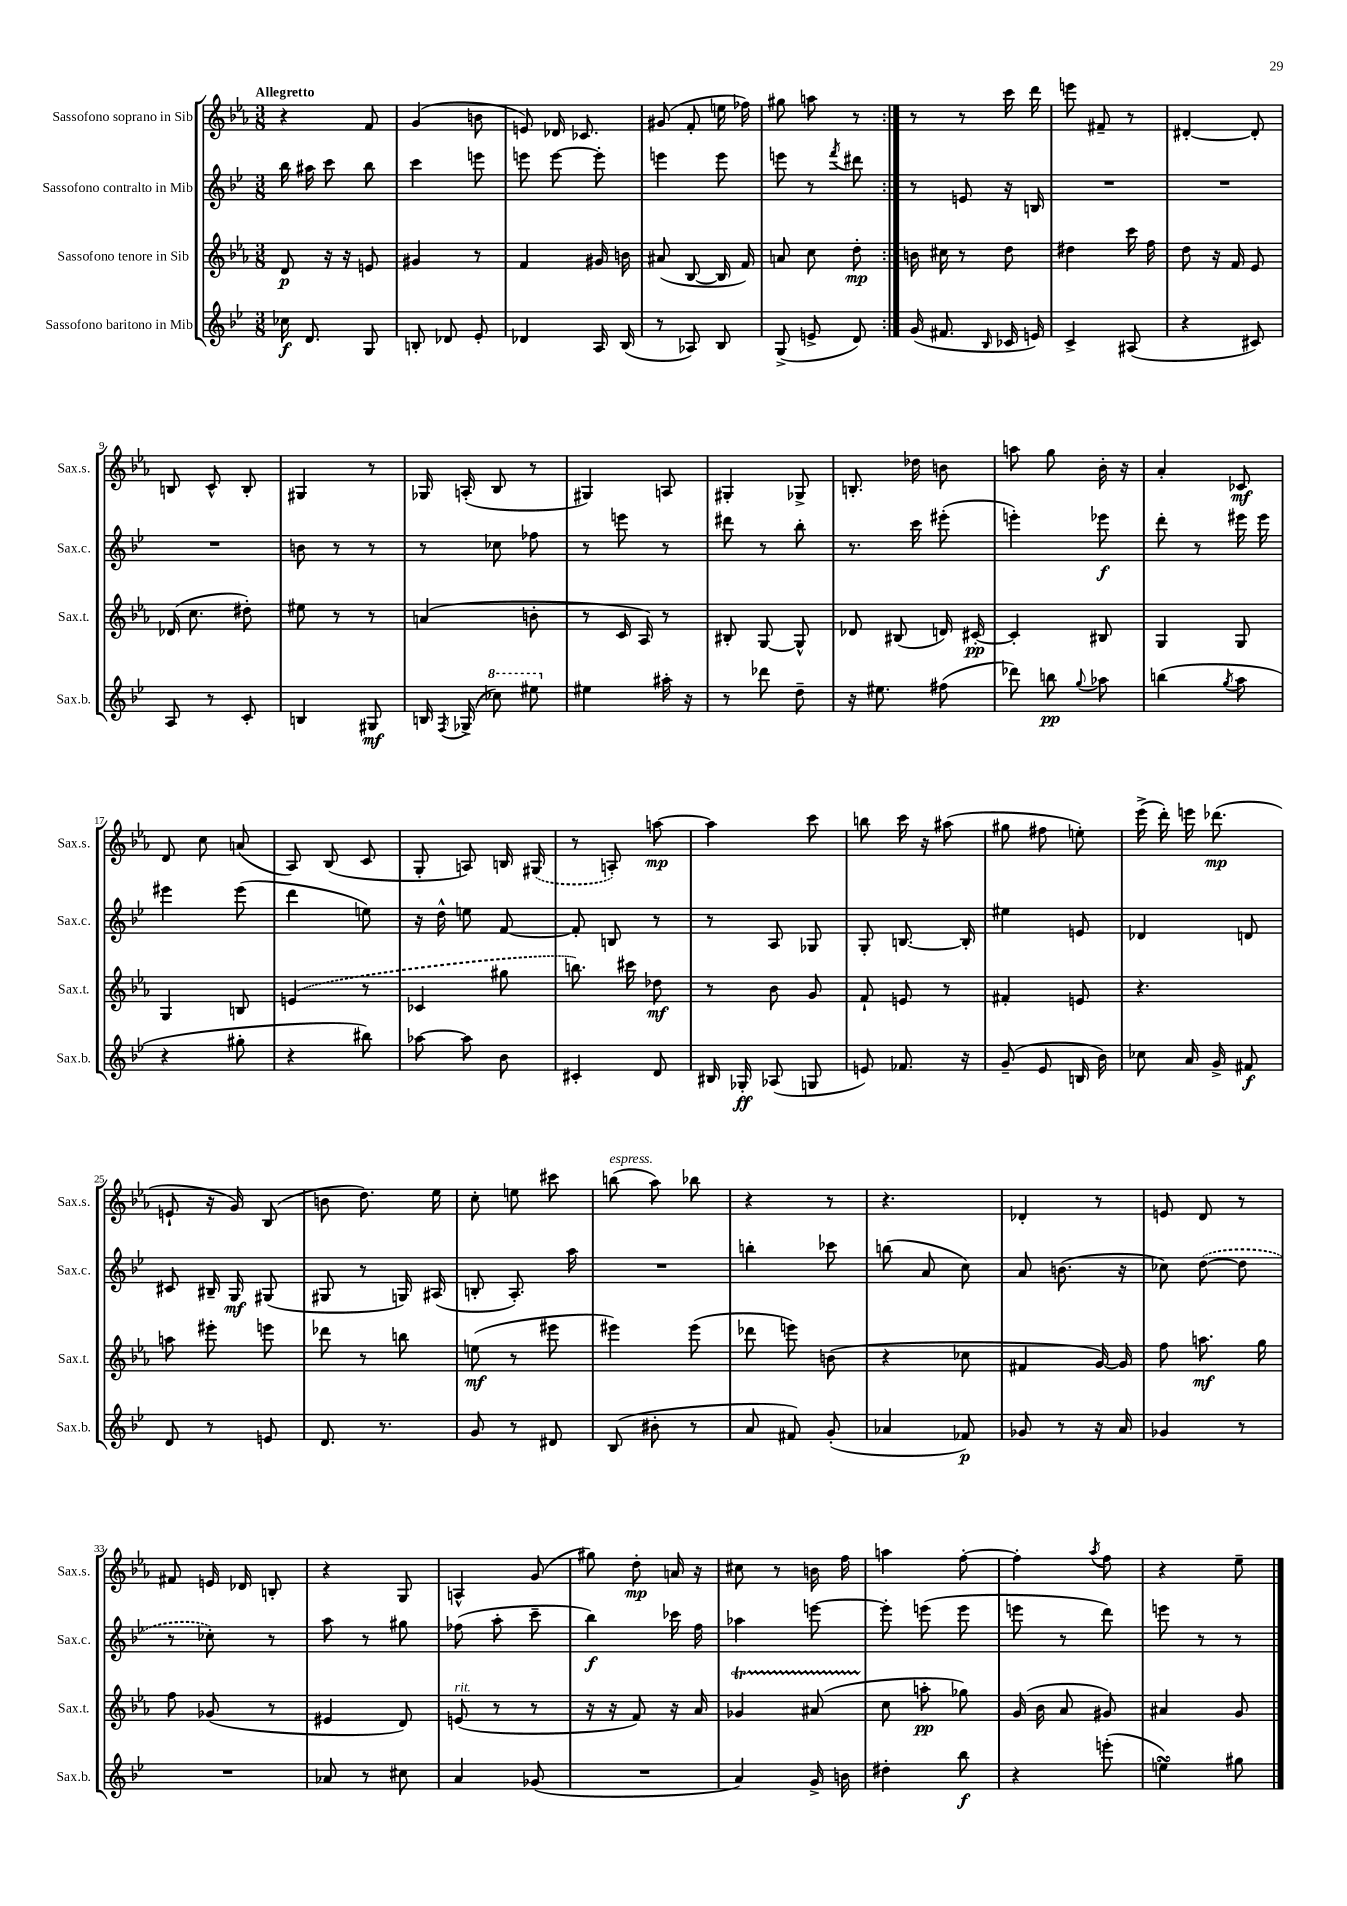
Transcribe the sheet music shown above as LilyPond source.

<<
\new StaffGroup <<
\new Staff = "s0" \with { instrumentName = "Sassofono soprano in Sib" shortInstrumentName = "Sax.s." } {
    \clef treble \key ees \major \numericTimeSignature \time 3/8 \tempo "Allegretto"
    \autoBeamOff \repeat volta 2 { r4 f'8 |
    g'4( b'8 |
    e'8) des'16 ces'8. |
    gis'8( f'8-. e''16 fes''16) |
    gis''8 a''8 r8 | }
    r8 r8 c'''16 d'''16 |
    e'''8 fis'8-- r8 |
    dis'4~-. dis'8-. |
    b8 c'8-^ b8-. |
    gis4 r8 |
    ges16 a16-.( bes8 r8 |
    gis4) a8 |
    gis4-. ges8-> |
    b8.-. des''16 b'8 |
    a''8 g''8 bes'16-. r16 |
    aes'4-. ces'8\mf |
    d'8 c''8 a'8( |
    aes8) bes8( c'8 |
    g8-. a8) b16 \once \slurDashed gis16( |
    r8 a8-.) a''8~\mp |
    a''4 c'''8 |
    b''8 c'''16 r16 ais''8( |
    gis''8 fis''8 e''8-.) |
    ees'''16->( d'''16-.) e'''16 des'''8.\mp( |
    e'8-! r16 g'16) bes8( |
    b'8 d''8.) ees''16 |
    c''8-. e''8 cis'''8 |
    b''8^\markup { \italic "espress." }( aes''8) bes''8 |
    r4 r8 |
    r4. |
    des'4-. r8 |
    e'8 d'8 r8 |
    fis'8 e'16 des'16 b8-. |
    r4 g8 |
    a4-^ g'8( |
    gis''8) d''8-.\mp a'16 r16 |
    cis''8 r8 b'16 f''16 |
    a''4 f''8~-. |
    f''4-. \acciaccatura { aes''8 } f''8 |
    r4 ees''8-- \bar "|." |
}
\new Staff = "s1" \with { instrumentName = "Sassofono contralto in Mib" shortInstrumentName = "Sax.c." } {
    \clef treble \key bes \major \numericTimeSignature \time 3/8
    \autoBeamOff \repeat volta 2 { bes''16 ais''16 c'''8 bes''8 |
    c'''4 e'''8 |
    e'''8 e'''8~ e'''8-. |
    e'''4 e'''8 |
    e'''8 r8 \acciaccatura { f'''8 } dis'''8 | }
    r8 e'8 r16 b16 |
    R4. |
    R4. |
    R4. |
    b'8 r8 r8 |
    r8 ces''8 fes''8 |
    r8 e'''8 r8 |
    dis'''8 r8 bes''8-. |
    r8. c'''16 eis'''8-.( |
    e'''4-.) ees'''8\f |
    d'''8-. r8 eis'''16 eis'''16 |
    eis'''4 eis'''8( |
    d'''4 e''8) |
    r16 d''16-^ e''8 f'8~ |
    f'8-. b8 r8 |
    r8 a8 ges8 |
    g8-. b8.~ b16-. |
    eis''4 e'8 |
    des'4 d'8 |
    cis'8 bis16-- g16\mf gis8( |
    gis8 r8 g16) ais16( |
    b8-. a8.-.) a''16 |
    R4. |
    b''4-. ces'''8 |
    b''8( a'8 c''8) |
    a'8 b'8.( r16 |
    ces''8) \once \slurDashed d''8~( d''8 |
    r8 ces''8-.) r8 |
    a''8 r8 gis''8 |
    fes''8( a''8-. c'''8-- |
    bes''4\f) ces'''16 f''16 |
    aes''4 e'''8~ |
    e'''8-. e'''8( e'''8 |
    e'''8 r8 d'''8) |
    e'''8 r8 r8 \bar "|." |
}
\new Staff = "s2" \with { instrumentName = "Sassofono tenore in Sib" shortInstrumentName = "Sax.t." } {
    \clef treble \key ees \major \numericTimeSignature \time 3/8
    \autoBeamOff \repeat volta 2 { d'8\p r16 r16 e'8 |
    gis'4 r8 |
    f'4 gis'16 b'16 |
    ais'8( bes8~ bes16 f'16) |
    a'8 c''8 d''8-.\mp | }
    b'16 cis''16 r8 d''8 |
    dis''4 c'''16 f''16 |
    d''8 r16 f'16 ees'8 |
    des'16( c''8. dis''8-.) |
    eis''8 r8 r8 |
    a'4( b'8-. |
    r8 c'16 aes16) r8 |
    bis8-. g8~ g8-^ |
    des'8 bis8( d'16) cis'16~-.\pp |
    cis'4-. bis8 |
    g4 g8 |
    g4 b8 |
    \once \slurDashed e'4( r8 |
    ces'4 gis''8 |
    b''8.) cis'''16 des''8\mf |
    r8 bes'8 g'8 |
    f'8-! e'8 r8 |
    fis'4-. e'8 |
    r4. |
    a''8 eis'''8-. e'''8 |
    des'''8 r8 b''8 |
    e''8\mf( r8 eis'''8 |
    eis'''4) eis'''8( |
    des'''8 e'''8) b'8( |
    r4 ces''8 |
    fis'4 g'16~) g'16 |
    f''8 a''8.\mf g''16 |
    f''8 ges'8( r8 |
    eis'4 d'8) |
    e'8^\markup { \italic "rit." }( r8 r8 |
    r16 r16 f'8) r16 aes'16 |
    ges'4\startTrillSpan ais'8( |
    c''8\stopTrillSpan a''8-.\pp ges''8) |
    g'16( bes'16 aes'8 gis'8) |
    ais'4 g'8 \bar "|." |
}
\new Staff = "s3" \with { instrumentName = "Sassofono baritono in Mib" shortInstrumentName = "Sax.b." } {
    \clef treble \key bes \major \numericTimeSignature \time 3/8
    \autoBeamOff \repeat volta 2 { ces''16\f d'8. g8 |
    b8-. des'8 ees'8-. |
    des'4 a16 bes16( |
    r8 aes8) bes8 |
    g8->( e'8-> d'8) | }
    g'16( fis'8. \grace { bes16 } ces'16 e'16) |
    c'4-> ais8( |
    r4 cis'8) |
    a8 r8 c'8-. |
    b4 gis8\mf |
    b16 \acciaccatura { f8 } ges16->( \ottava #1 ces'''8) eis'''8 \ottava #0 |
    eis''4 ais''16-. r16 |
    r8 des'''8 d''8-- |
    r16 eis''8. fis''8( |
    des'''8) b''8\pp \appoggiatura { g''8 } aes''8 |
    b''4( \acciaccatura { g''8 } a''8 |
    r4 gis''8-. |
    r4 bis''8) |
    aes''8~ aes''8 bes'8 |
    cis'4-. d'8 |
    bis16 ges16-.\ff aes8( g8 |
    e'8) fes'8. r16 |
    g'8--( ees'8 b16 bes'16) |
    ces''8 a'16 g'16-> fis'8\f |
    d'8 r8 e'8 |
    d'8. r8. |
    g'8 r8 dis'8 |
    bes8( bis'8-. r8 |
    a'8 fis'8) g'8-.( |
    aes'4 fes'8\p) |
    ges'8 r8 r16 a'16 |
    ges'4 r8 |
    R4. |
    aes'8 r8 cis''8 |
    a'4 ges'8( |
    R4. |
    a'4) g'16-> b'16 |
    dis''4-. bes''8\f |
    r4 e'''8-.( |
    e''4\turn) gis''8 \bar "|." |
}
>>
>>
